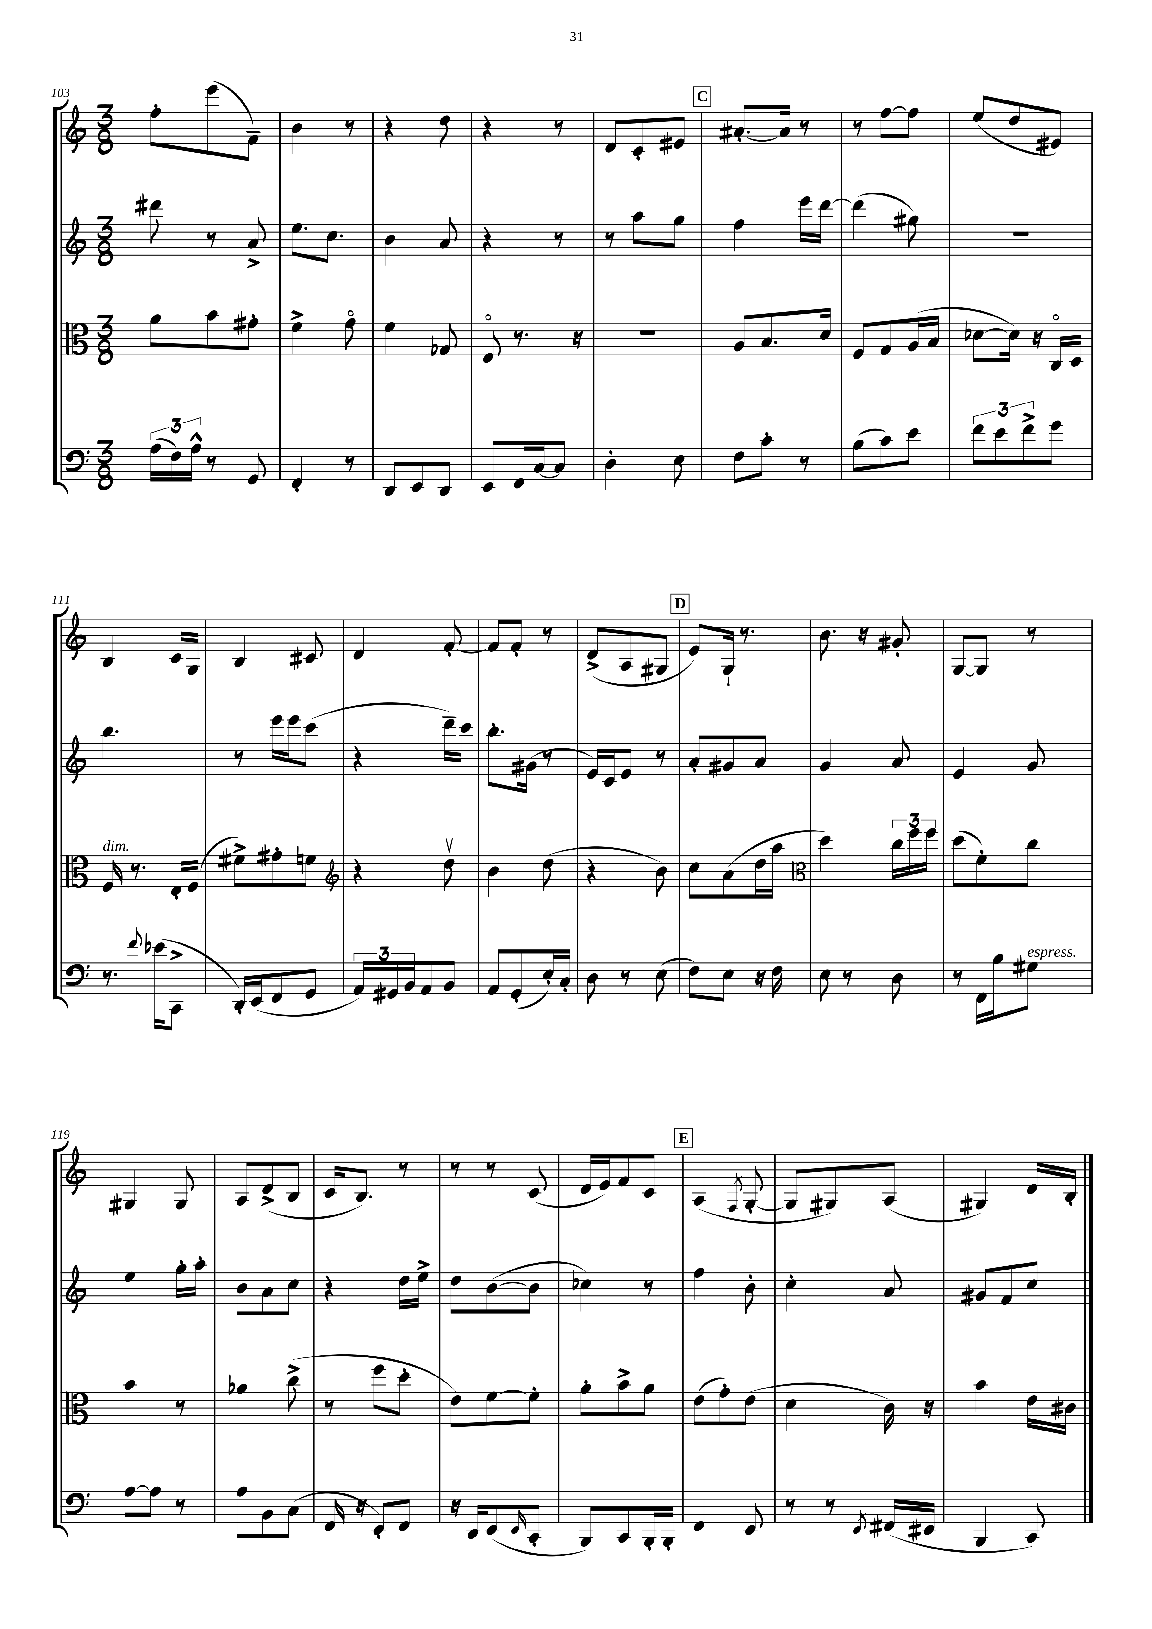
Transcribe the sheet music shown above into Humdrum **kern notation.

**kern	**kern	**kern	**kern
*part4	*part3	*part2	*part1
*staff4	*staff3	*staff2	*staff1
*clefF4	*clefC3	*clefG2	*clefG2
*k[]	*k[]	*k[]	*k[]
*M3/8	*M3/8	*M3/8	*M3/8
=103	=103	=103	=103
(24A\LL	8a\L	8ddd#X\	8ff'\L
24F\)	.	.	.
24A^^\JJ	.	.	.
8r	8b\	8r	(8eee\
8GG/	8g#X'\J	8a^/	8f~\J)
=104	=104	=104	=104
4FF'/	4f^\	8.ee\L	4b\
.	.	8.cc\J	.
8r	8g\	.	8r
=105	=105	=105	=105
8DD/L	4f\	4b\	4r
8EE/	.	.	.
8DD/J	8G-X/	8a/	8dd\
=106	=106	=106	=106
8EE/L	8E/	4r	4r
16FF/L	8.r	.	.
[16C/J	.	.	.
8C/J]	.	8r	8r
.	16r	.	.
=107	=107	=107	=107
4D'\	4.r	8r	8d/L
.	.	8aa\L	8c'/
8E\	.	8gg\J	8e#X/J
!!LO:REH:place=s1:t=C
=108	=108	=108	=108
8F\L	8A/L	4ff\	[8.a#X'/L
8c'\J	8.B/	.	.
.	.	.	16a#/Jk]
8r	.	16eee\LL	8r
.	16d/Jk	[16ddd\JJ	.
=109	=109	=109	=109
(8B\L	8F/L	(4ddd\]	8r
8c\)	8G/	.	[8ff\L
8e\J	(16A/L	8gg#X\)	8ff\J]
.	16B/JJ	.	.
=110	=110	=110	=110
12f\L	[8d-X\L	4.r	(8ee/L
12e\	.	.	.
.	16d-\Jk])	.	8dd/
12f^\	.	.	.
.	16r	.	.
8g\J	16C/LL	.	8e#X/J)
.	16D/JJ	.	.
!!LO:LB:g=z
=111	=111	=111	=111
!	!LO:TX:a:i:t=dim.	!	!
8.r	16F/	4.bb\	4B/
.	8.r	.	.
8qqf/	.	.	.
(16e-X\KL	.	.	.
8CC^\J	16E'/LL	.	16c/LL
.	(16F/JJ	.	16G/JJ
=112	=112	=112	=112
16DD'/LL)	8f#X^\L)	8r	4B/
(16EE/J	.	.	.
8FF/	8g#X'\	16eee\LL	.
.	.	16eee\J	.
8GG/J	8fn\J	(8ccc\J	8c#X/
=113	=113	=113	=113
*	*clefG2	*	*
24AA/LL)	4r	4r	4d/
24GG#X/	.	.	.
24BB/J	.	.	.
8AA/	.	.	.
8BB/J	8ddv\	16ddd~\LL)	[8f'/
.	.	16ccc\JJ	.
=114	=114	=114	=114
8AA/L	4b\	8.bb'\L	8f/L]
(8GG'/	.	.	8f'/J
.	.	(16g#X\Jk	.
16E'/L)	(8dd\	8r	8r
16C'/JJ	.	.	.
=115	=115	=115	=115
8D\	4r	16e/LL)	(8d^/L
.	.	16c/J	.
8r	.	8e/J	8A/
(8E\	8b\)	8r	8G#X/J
!!LO:REH:place=s1:t=D
=116	=116	=116	=116
8F\L)	8cc\L	8a'/L	8e/L)
8E\J	(8a\	8g#X/	16G`/Jk
.	.	.	8.r
16r	16dd\L	8a/J	.
16F\	16aa\JJ	.	.
=117	=117	=117	=117
*	*clefC3	*	*
8E\	4dd\)	4g/	8.b\
8r	.	.	.
.	.	.	16r
8D\	24cc\LL	8a/	8g#X'/
.	24ff\	.	.
.	24ff\JJ	.	.
=118	=118	=118	=118
8r	(8dd\L	4e/	[8G/L
16FF\LL	8f'\)	.	8G/J]
16B\J	.	.	.
!LO:TX:a:i:t=espress.	!	!	!
8G#X\J	8cc\J	8g/	8r
!!LO:LB:g=z
=119	=119	=119	=119
[8A\L	4b\	4ee\	4G#X/
8A\J]	.	.	.
8r	8r	16gg'\LL	8G#/
.	.	16aa'\JJ	.
=120	=120	=120	=120
8A\L	4a-X\	8b\L	8A/L
8BB\	.	8a\	(8d^/
(8C\J	(8cc^\	8cc\J	8B/J
=121	=121	=121	=121
16FF/	8r	4r	16c/KL
16r	.	.	8.B/J)
8EE'/L)	8ff\L	.	.
8FF/J	8dd'\J	16dd\LL	8r
.	.	16ee^\JJ	.
=122	=122	=122	=122
16r	8e\L)	8dd\L	8r
16DD/KL	.	.	.
(8EE/	[8f\	([8b\	8r
16qqEE/	.	.	.
8CC'/J	8f'\J]	8b\J]	(8c/
=123	=123	=123	=123
8BBB/L)	8a'\L	4cc-X\)	16d/LL
.	.	.	16e/J)
8CC/	8b^\	.	8f/
16BBB'/L	8a\J	8r	8c/J
16BBB'/JJ	.	.	.
!!LO:REH:place=s1:t=E
=124	=124	=124	=124
4FF/	(8e\L	4ff\	(4A/
.	8g'\)	.	.
.	.	.	8qF/
8EE/	(8e\J	8b'\	[8G'/
=125	=125	=125	=125
8r	4d\	4cc'\	8G/L]
8r	.	.	8G#X/)
8qEE/	.	.	.
(16FF#X/LL	16c\)	8a/	(8A/J
16EE#X/JJ	16r	.	.
=126	=126	=126	=126
4BBB/	4b\	8g#X/L	4G#X/)
.	.	8f/	.
8CC/)	16e\LL	8cc/J	16d/LL
.	16c#X\JJ	.	16B'/JJ
==	==	==	==
*-	*-	*-	*-
